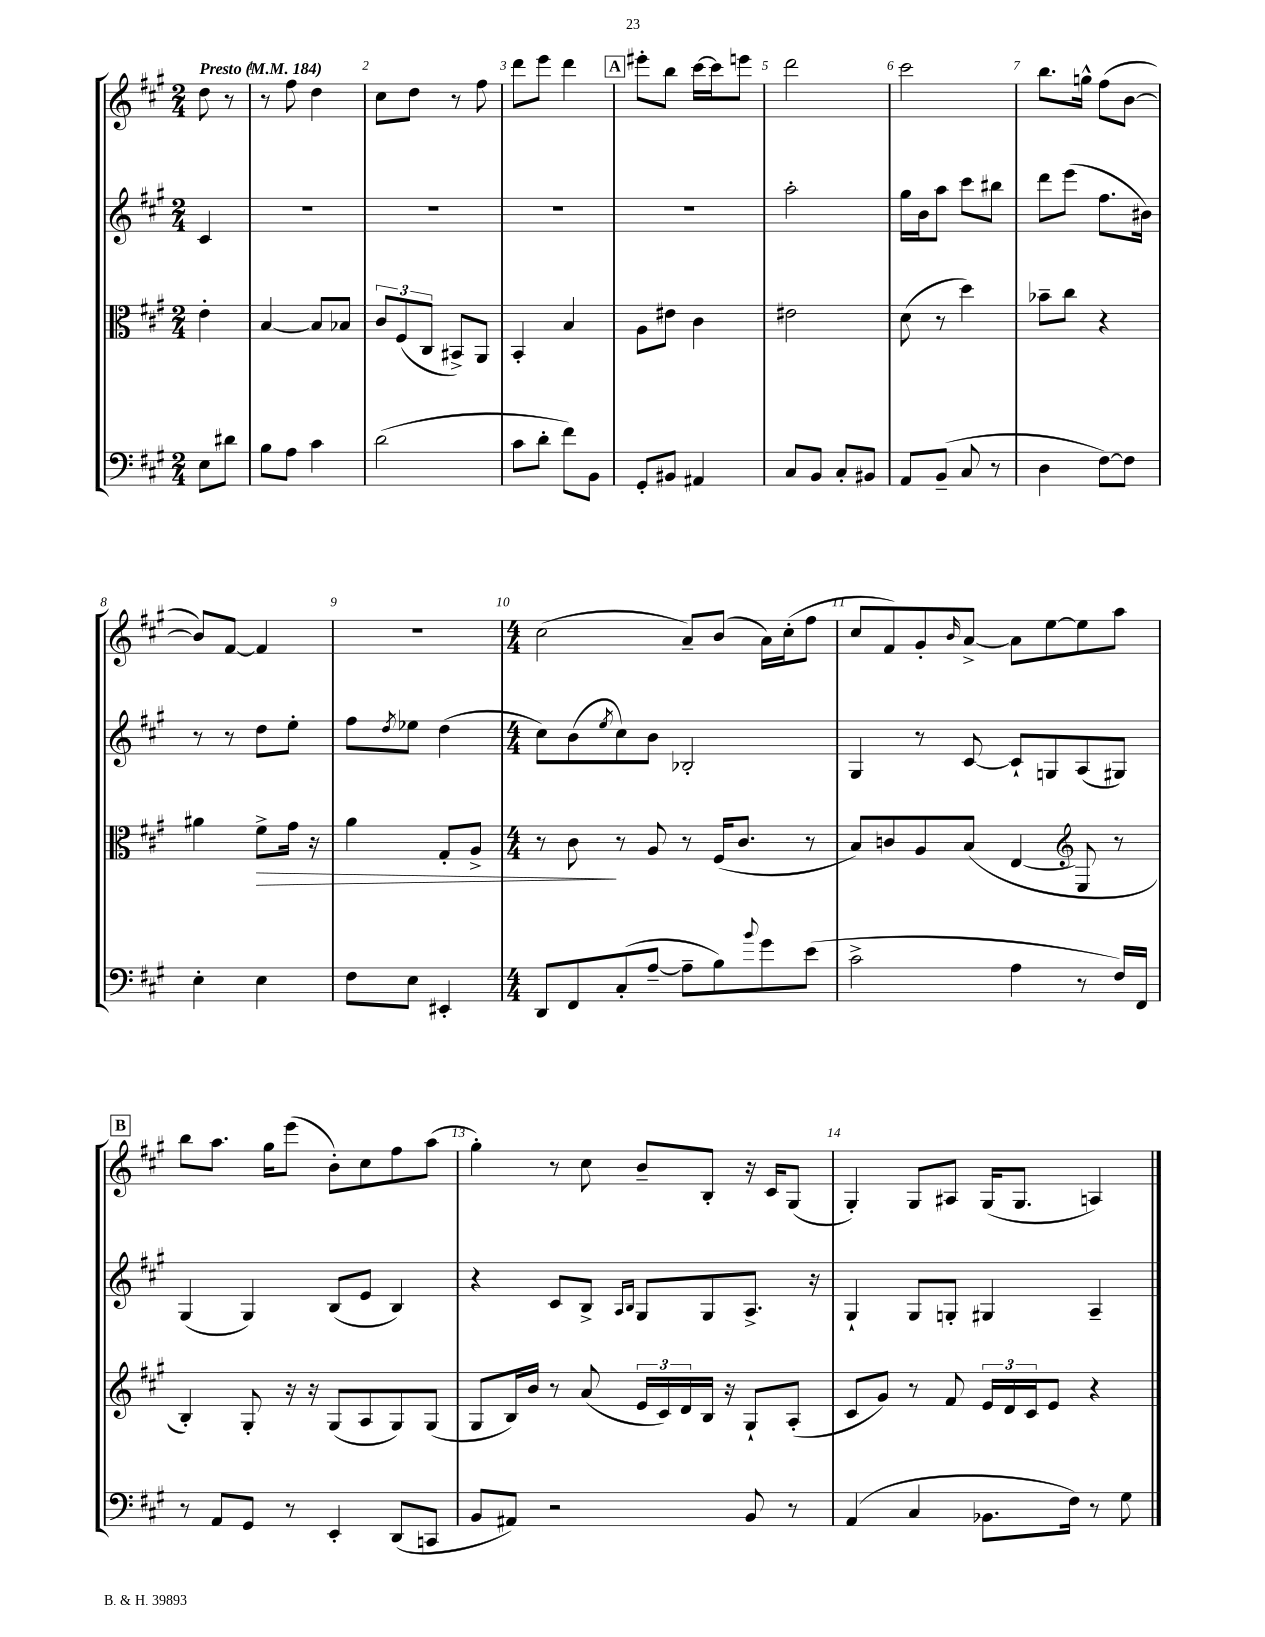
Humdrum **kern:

**kern	**kern	**dynam	**kern	**kern
*part4	*part3	*part3	*part2	*part1
*staff4	*staff3	*staff3	*staff2	*staff1
*clefF4	*clefC3	*	*clefG2	*clefG2
*k[f#c#g#]	*k[f#c#g#]	*	*k[f#c#g#]	*k[f#c#g#]
*M2/4	*M2/4	*	*M2/4	*M2/4
*MM184	*MM184	*	*MM184	*MM184
=	=	=	=	=
!	!	!	!	!LO:TX:a:B:t=Presto
8E\L	4e'\	.	4c#/	8dd\
8d#X\J	.	.	.	8r
=1	=1	=1	=1	=1
8B\L	[4B/	.	2r	8r
8A\J	.	.	.	8ff#\
4c#\	8B/L]	.	.	4dd\
.	8B-X/J	.	.	.
=2	=2	=2	=2	=2
(2d\	12c#/L	.	2r	8cc#\L
.	(12F#/	.	.	.
.	.	.	.	8dd\J
.	12C#/J	.	.	.
.	8BB#X^/L)	.	.	8r
.	8AA/J	.	.	8ff#\
=3	=3	=3	=3	=3
8c#\L	4BB'/	.	2r	8ddd\L
8d'\J	.	.	.	8eee\J
8f#\L)	4B/	.	.	4ddd\
8BB\J	.	.	.	.
!!LO:REH:place=s1:t=A
=4	=4	=4	=4	=4
8GG#'/L	8A\L	.	2r	8eee#X'\L
8BB#X/J	8e#X\J	.	.	8bb\J
4AA#X/	4c#\	.	.	[16ccc#\LL
.	.	.	.	16ccc#\J]
.	.	.	.	8eeen\J
=5	=5	=5	=5	=5
8C#/L	2e#X\	.	2aa'\	2ddd\
8BB/J	.	.	.	.
8C#'/L	.	.	.	.
8BB#X/J	.	.	.	.
=6	=6	=6	=6	=6
8AA/L	(8d\	.	16gg#\LL	2ccc#\
.	.	.	16b\J	.
(8BB~/J	8r	.	8aa\J	.
8C#/	4dd\)	.	8ccc#\L	.
8r	.	.	8bb#X\J	.
=7	=7	=7	=7	=7
4D\	8b-X~\L	.	8ddd\L	8.bb\L
.	8cc#\J	.	(8eee\J	.
.	.	.	.	16ggn^^\Jk
[8F#\L)	4r	.	8.ff#\L	(8ff#\L
8F#\J]	.	.	.	[8b\J
.	.	.	16b#X\Jk)	.
!!LO:LB:g=z
=8	=8	=8	=8	=8
4E'\	4a#X\	.	8r	8b/L])
.	.	.	8r	[8f#/J
!	!	!LO:HP:b	!	!
4E\	8f#^\L	>	8dd\L	4f#/]
.	16g#\Jk	.	8ee'\J	.
.	16r	.	.	.
=9	=9	=9	=9	=9
8F#\L	4a\	.	8ff#\L	2r
.	.	.	8qdd/	.
8E\J	.	.	8ee-X\J	.
4EE#X'/	8G#'/L	.	(4dd\	.
.	8A^/J	.	.	.
=10	=10	=10	=10	=10
*M4/4	*M4/4	*	*M4/4	*M4/4
8DD/L	8r	.	8cc#\L)	(2cc#\
8FF#/	8c#\	.	(8b\	.
.	.	.	8qee/	.
(8C#'/	8r	]	8cc#\)	.
[8A~/J	8A/	.	8b\J	.
8A~\L]	8r	.	2B-X'/	8a~/L)
8B\)	(16F#/KL	.	.	(8b/J
.	8.c#/J	.	.	.
8qqb/	.	.	.	.
8g#\	.	.	.	16a\LL)
.	.	.	.	(16cc#'\J
(8e\J	8r	.	.	8ff#\J
=11	=11	=11	=11	=11
2c#^\	8B/L)	.	4G#/	8cc#/L
.	8cn/	.	.	8f#/)
.	8A/	.	8r	8g#'/
.	.	.	.	16qqb/
.	(8B/J	.	[8c#/	[8a^/J
4A\	[4E/	.	8c#`/L]	8a\L]
.	.	.	8Gn/	[8ee\
8r	8E/]	.	(8A/	8ee\]
16F#/LL)	8r	.	8G#X/J)	8aa\J
16FF#/JJ	.	.	.	.
!!LO:LB:g=z
!!LO:REH:place=s1:t=B
=12	=12	=12	=12	=12
*	*clefG2	*	*	*
8r	4B'/)	.	(4G#/	8bb\L
8AA/L	.	.	.	8.aa\J
8GG#/J	8G#'/	.	4G#/)	.
.	.	.	.	16gg#\KL
8r	16r	.	.	(8eee\J
.	16r	.	.	.
4EE'/	(8G#/L	.	(8B/L	8b'\L)
.	8A/	.	8e/J	8cc#\
(8DD/L	8G#/)	.	4B/)	8ff#\
8CCn/J	(8G#/J	.	.	(8aa\J
=13	=13	=13	=13	=13
8BB/L	8G#/L	.	4r	4gg#'\)
8AA#X/J)	16B/L)	.	.	.
.	16b/JJ	.	.	.
2r	8r	.	8c#/L	8r
.	(8a/	.	8B^/J	8cc#\
.	.	.	16qqA/LL	.
.	.	.	16qqB/JJ	.
.	24e/LL	.	8G#/L	8b~/L
.	24c#/)	.	.	.
.	24d/	.	.	.
.	16B/JJ	.	8G#/	8B'/J
.	16r	.	.	.
8BB/	8G#`/L	.	8.A^/J	16r
.	.	.	.	16c#/KL
8r	(8A'/J	.	.	(8G#/J
.	.	.	16r	.
=14	=14	=14	=14	=14
(4AA/	8c#/L	.	4G#`/	4G#'/)
.	8g#/J)	.	.	.
4C#/	8r	.	8G#/L	8G#/L
.	8f#/	.	8Gn'/J	8A#X/J
8.BB-X\L	24e/LL	.	4G#X/	(16G#/KL
.	24d/	.	.	.
.	.	.	.	8.G#/J
.	24c#/J	.	.	.
.	8e/J	.	.	.
16F#\Jk)	.	.	.	.
8r	4r	.	4A~/	4An/)
8G#\	.	.	.	.
==	==	==	==	==
*-	*-	*-	*-	*-
